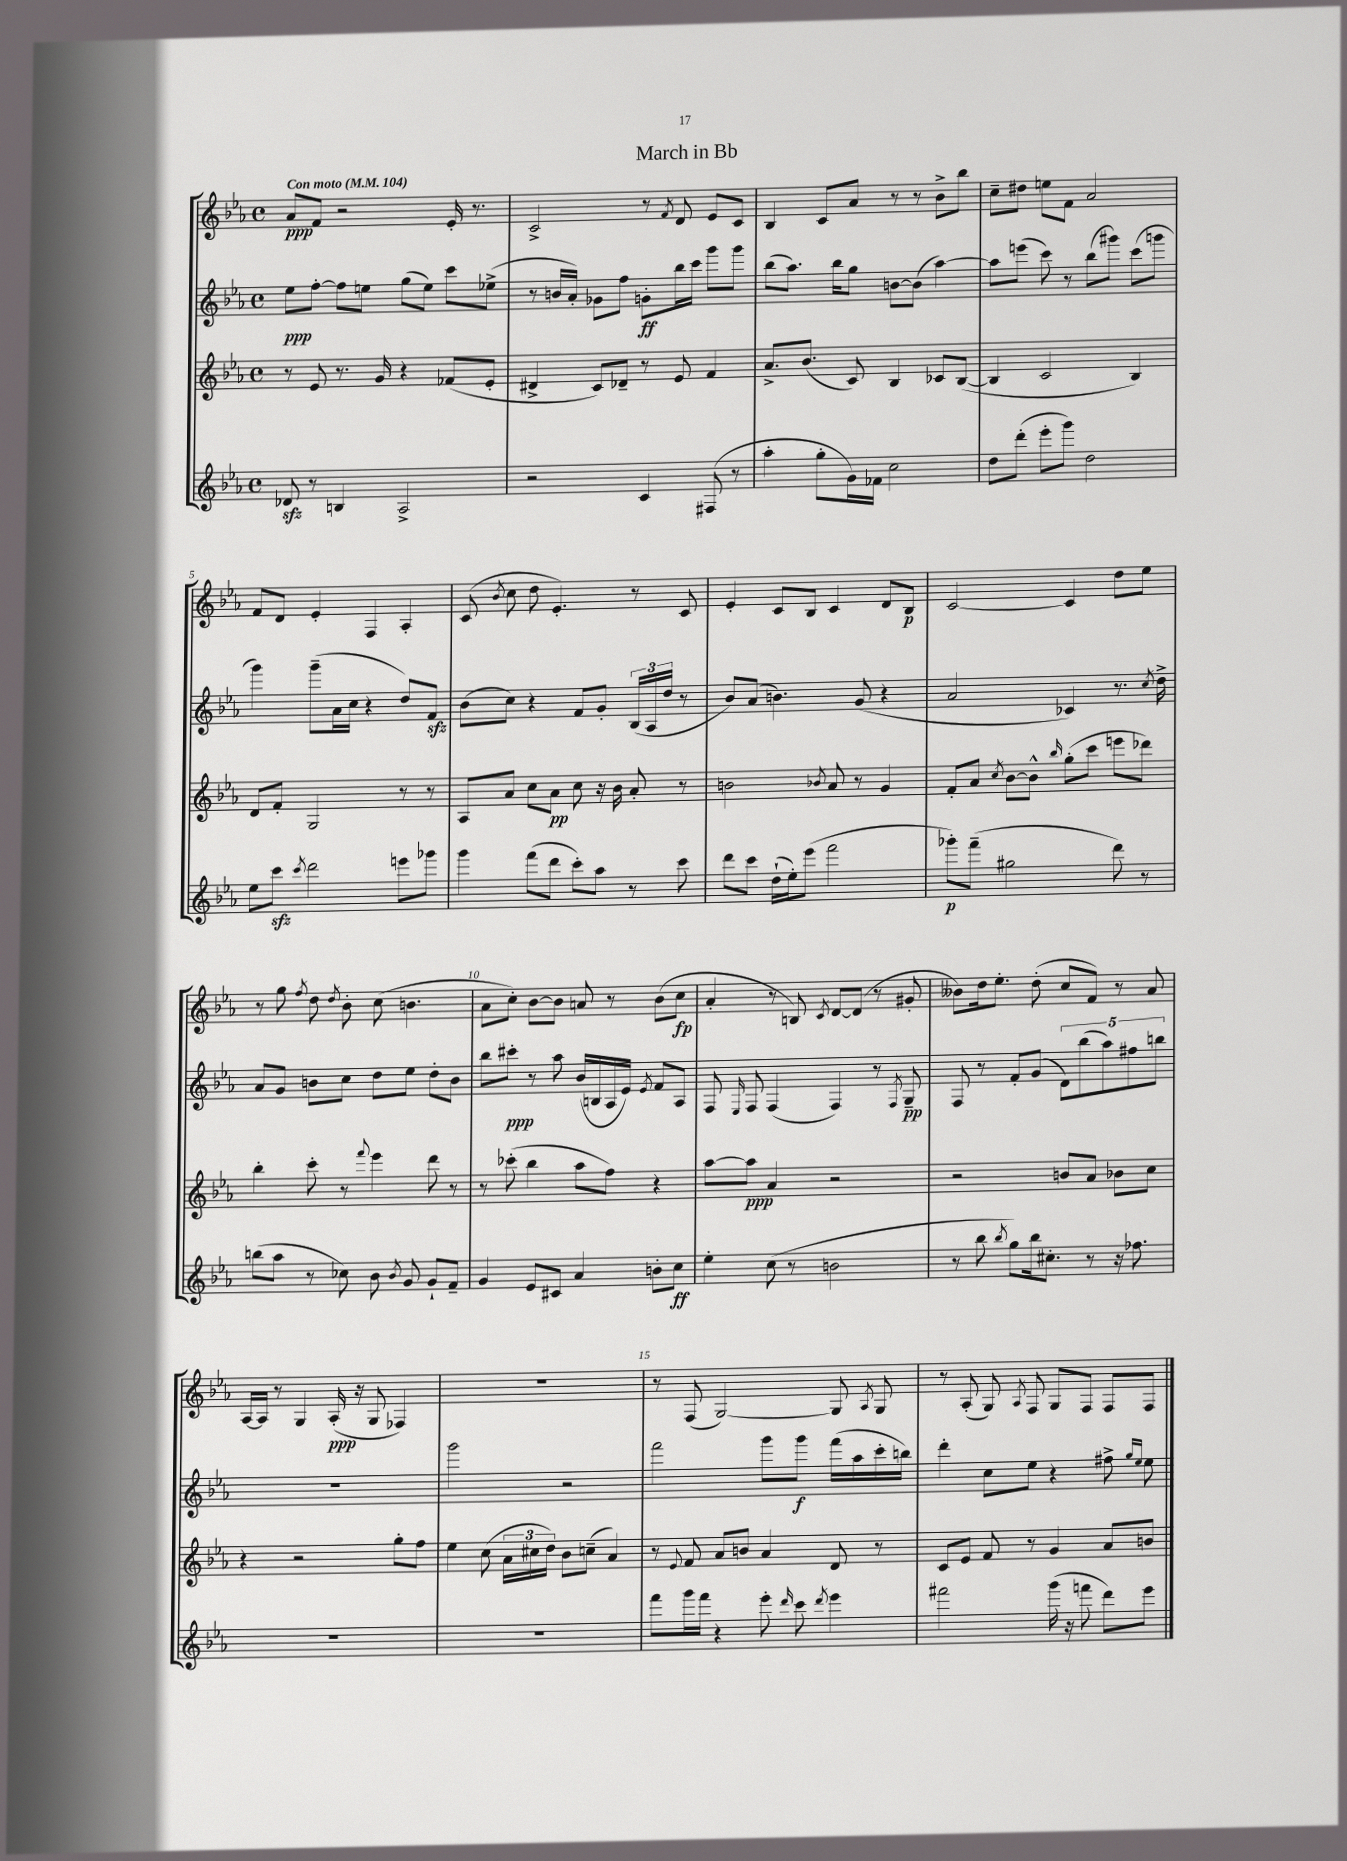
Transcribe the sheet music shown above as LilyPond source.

\header { title = "March in Bb" }
<<
\new StaffGroup <<
\new Staff = "s0" {
    \clef treble \key ees \major \defaultTimeSignature \time 4/4 \tempo "Con moto" 4 = 104
    \autoBeamOff aes'8[\ppp f'8] r2 ees'16-. r8. |
    c'2-> r8 \acciaccatura { f'8 } d'8 ees'8[ c'8] |
    bes4 c'8[ aes'8] r8 r8 bes'8[-> bes''8] |
    c''8[-- dis''8] e''8[ f'8] aes'2 |
    f'8[ d'8] ees'4-. f4 aes4-. |
    c'8( \acciaccatura { bes'8 } c''8 d''8 ees'4.-.) r8 c'8 |
    ees'4-. c'8[ bes8] c'4 d'8[ bes8]\p |
    c'2~ c'4 d''8[ ees''8] |
    r8 g''8 \acciaccatura { f''8 } d''8 \acciaccatura { d''8 } bes'8-. c''8( b'4. |
    aes'8[ c''8]-.) bes'8[~ bes'8] a'8 r8 bes'8[( c''8]\fp |
    aes'4-. r8 b8) \acciaccatura { c'8 } d'8[~ d'8]( r8 gis'8-. |
    beses'8[) d''16 ees''8.]-. d''8-.( c''8[ f'8]) r8 aes'8 |
    aes16[~ aes16] r8 g4 aes16-.\ppp( r16 g8 fes4) |
    R1 |
    r8 f8( g2~) g8 \acciaccatura { aes8 } g8 |
    r8 aes8-.( g8) \acciaccatura { aes8 } f8 g8[ f8] f8[ f8] \bar "|." |
}
\new Staff = "s1" {
    \clef treble \key ees \major \defaultTimeSignature \time 4/4
    \autoBeamOff ees''8[\ppp f''8]~-. f''8[ e''8] g''8[( e''8]) c'''8[ ees''8]->( |
    r8 b'16[ aes'16]-.) ges'8[ f''8] g'8[-.\ff bes''16 c'''16] g'''8[ g'''8] |
    bes''8[( aes''8.]) bes''16[ g''8] b'8[~ b'8]( aes''4~) |
    aes''8[ e'''8]( c'''8) r8 bes''8[( gis'''8]) c'''8[( g'''8] |
    g'''4) g'''8[--( aes'16 c''16] r4 d''8[) f'8]\sfz |
    bes'8[( c''8]) r4 f'8[ g'8]-. \tuplet 3/2 { bes16[( aes16 d''16] } r8 |
    bes'8[) aes'8]( b'4.) g'8( r4 |
    aes'2 ces'4) r8. \acciaccatura { c''8 } d''16-> |
    aes'8[ g'8] b'8[ c''8] d''8[ ees''8] d''8[-. b'8] |
    bes''8[ cis'''8]-.\ppp r8 aes''8 bes'16[( b16 aes16 ees'16]) \acciaccatura { ees'8 } f'8[ aes8] |
    f8 \grace { ees16 } f8 f4( f4) r8 \acciaccatura { f8 } g8--\pp |
    f8 r8 f'8[-. g'8]( \tuplet 5/4 { d'8[) bes''8( aes''8) fis''8 b''8] } |
    R1 |
    g'''2 r2 |
    f'''2 g'''8[ g'''8]\f f'''16[( aes''16 c'''16-. b''16]) |
    d'''4-. c''8[ ees''8] r4 fis''8-> \grace { g''16[ ees''16] } ees''8 \bar "|." |
}
\new Staff = "s2" {
    \clef treble \key ees \major \defaultTimeSignature \time 4/4
    \autoBeamOff r8 ees'8 r8. g'16 r4 fes'8[( ees'8]-. |
    dis'4-> c'8[) des'8]-- r8 ees'8 f'4 |
    aes'8.[-> bes'8.]( c'8) bes4 ces'8[ bes8]~( |
    bes4 c'2 bes4) |
    d'8[ f'8]-. g2 r8 r8 |
    aes8[ aes'8] c''8[ aes'8]\pp c''8 r16 bes'16 aes'8-. r8 |
    b'2 \acciaccatura { bes'8 } aes'8 r8 g'4 |
    f'8[-. aes'8] \acciaccatura { c''8 } bes'8[~ bes'8]-^ \grace { bes''16 } g''8[-.( c'''8] e'''8[ des'''8]) |
    bes''4-. c'''8-. r8 \appoggiatura { f'''8 } ees'''4 d'''8 r8 |
    r8 ces'''8-.( bes''4 aes''8[ f''8]) r4 |
    aes''8[~ aes''8]\ppp aes'4 r2 |
    r2 b'8[ aes'8] bes'8[ c''8] |
    r4 r2 g''8[-. f''8] |
    ees''4 c''8( \tuplet 3/2 { aes'16[ cis''16 d''16]) } bes'8[ c''8]--( aes'4) |
    r8 \appoggiatura { ees'8 } f'8 aes'8[ b'8] aes'4 d'8 r8 |
    c'8[ ees'8] f'8 r8 g'4 aes'8[ b'8] \bar "|." |
}
\new Staff = "s3" {
    \clef treble \key ees \major \defaultTimeSignature \time 4/4
    \autoBeamOff des'8\sfz r8 b4 aes2-> |
    r2 c'4 fis8( r8 |
    aes''4-. g''8[-. g'16) fes'16] c''2 |
    d''8[ d'''8]-.( ees'''8[-. g'''8]) d''2 |
    ees''8[ c'''8]\sfz \acciaccatura { c'''8 } d'''2 e'''8[ ges'''8] |
    g'''4 f'''8[( d'''8] c'''8[-.) aes''8] r8 c'''8 |
    d'''8[ c'''8] d''16[-!( ees''16-.) ees'''8]( f'''2 |
    ges'''8[-.\p) f'''8]--( gis''2 d'''8) r8 |
    b''8[( aes''8] r8 ces''8) bes'8 \acciaccatura { bes'8 } g'8 g'8[-! f'8]-- |
    g'4 ees'8[ cis'8] aes'4 b'8[-. c''8]\ff |
    ees''4-. c''8( r8 b'2 |
    r8 bes''8 \acciaccatura { bes''8 } g''8[) bes''16 cis''8.]-. r8 r16 fes''8. |
    R1 |
    R1 |
    f'''8[ g'''16 f'''16] r4 ees'''8-. \grace { d'''16 } c'''8 \acciaccatura { d'''8 } ees'''4 |
    fis'''2 g'''16( r16 f'''8 d'''8[) ees'''8] \bar "|." |
}
>>
>>
\layout { \context { \Score \override BarNumber.break-visibility = ##(#f #t #t) barNumberVisibility = #(every-nth-bar-number-visible 5) } }
